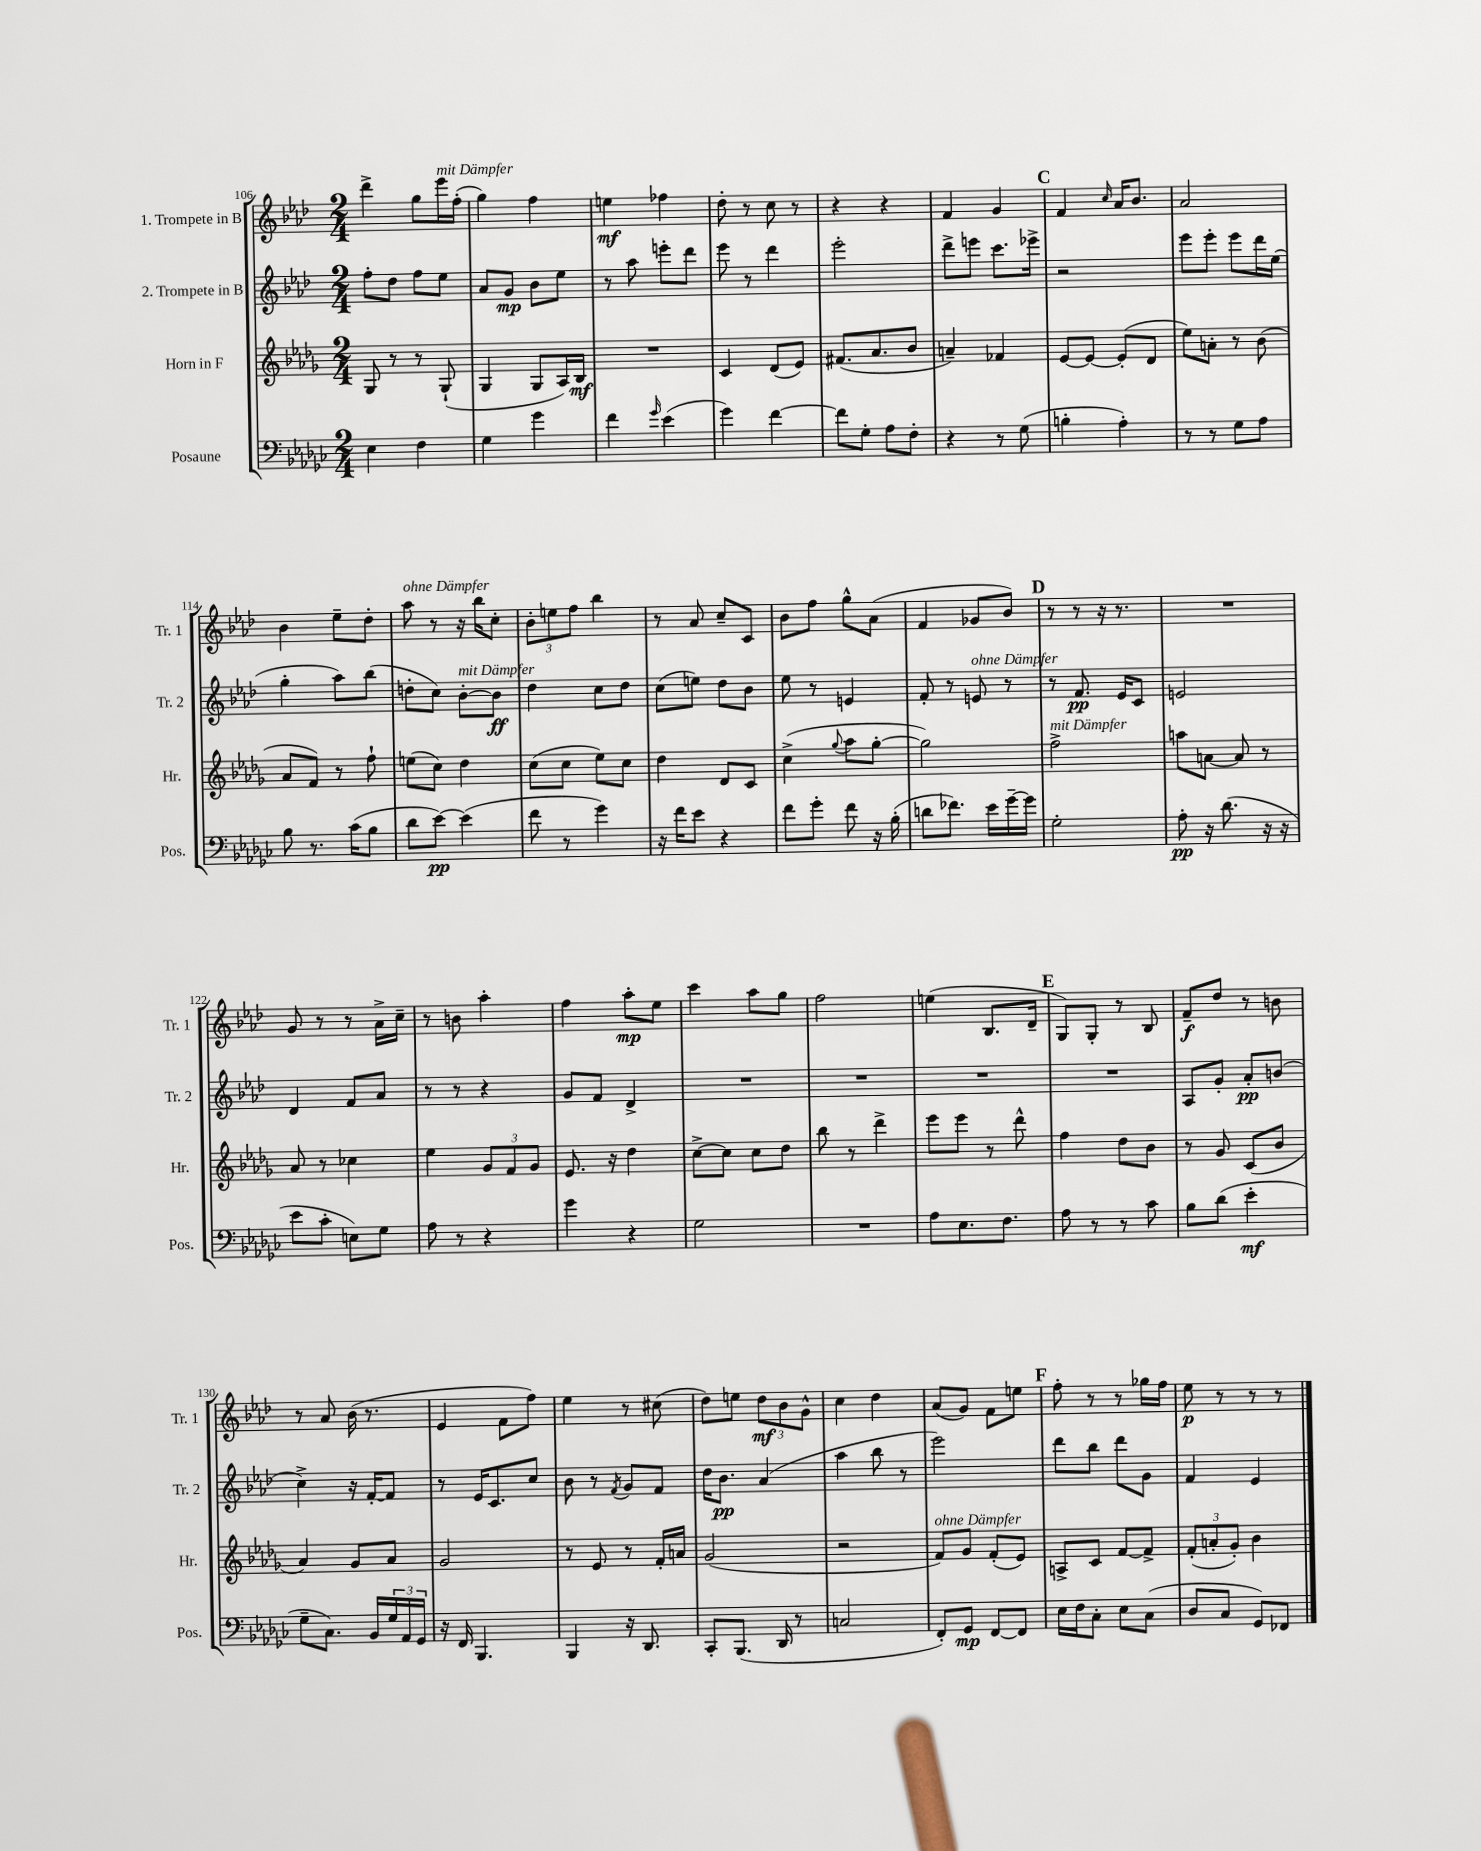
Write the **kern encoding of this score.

**kern	**kern	**kern	**kern
*staff4	*staff3	*staff2	*staff1
*clefF4	*clefG2	*clefG2	*clefG2
*k[b-e-a-d-g-c-]	*k[b-e-a-d-g-]	*k[b-e-a-d-]	*k[b-e-a-d-]
*M2/4	*M2/4	*M2/4	*M2/4
4E-\	8G-/	8ff'\L	4ddd-^\
.	8r	8dd-\J	.
4F\	8r	8ff\L	8gg\L
.	(8G-`/	8ee-\J	16eee-\L
.	.	.	(16ff'\JJ
=	=	=	=
4G-\	4G-/	8a-/L	4gg\)
.	.	8g/J	.
4g-\	8G-/L	8b-\L	4ff\
.	16A-/L)	8ee-\J	.
.	16B-/JJ	.	.
=	=	=	=
4f\	2r	8r	4ee\
.	.	8aa-\	.
16qqg-/	.	.	.
(4e-\	.	8eee'\L	4ff-\
.	.	8ddd-\J	.
=	=	=	=
4g-\)	4c/	8eee-\	8dd-'\
.	.	8r	8r
[4f\	(8d-/L	4ddd-\	8cc\
.	8e-/J)	.	8r
=	=	=	=
8f\]L	(8.f#/L	2eee-'\	4r
8G-'\J	.	.	.
.	8.a-/	.	.
8A-\L	.	.	4r
8F'\J	8b-/J	.	.
=	=	=	=
4r	4a~/)	8ddd-^\L	4f/
.	.	8eee\J	.
8r	4f-/	8.ccc\L	4g/
(8G-\	.	.	.
.	.	16eee-^\Jk	.
=	=	=	=
4B'\	[8e-/L	2r	4f/
.	8e-/_J	.	.
.	.	.	16qqcc/
4A-'\)	(8e-'/]L	.	16a-/LK
.	.	.	8.b-/J
.	8d-/J	.	.
=	=	=	=
8r	8ee-\L)	8eee-\L	2a-/
8r	8a'\J	8eee-'\J	.
8G-\L	8r	8eee-\L	.
8A-\J	(8b-\	16ddd-\L	.
.	.	(16ee-\JJ	.
=	=	=	=
8B-\	8a-/L	4gg'\	4b-\
8.r	8f/J)	.	.
.	8r	8aa-\L)	8ee-~\L
(16c-\LK	.	.	.
8B-\J	8ff`\	(8bb-\J	8dd-'\J
=	=	=	=
8d-\L	(8ee\L	8dd'\L	8aa-\
[8e-\J)	8cc\J)	8cc\J)	8r
(4e-\]	4dd-\	[8b-'\L	16r
.	.	.	16bb-\LK
.	.	8b-\]J	8cc'\J
=	=	=	=
8f\	(8cc\L	4dd-\	12b-'\L
.	.	.	12ee\
8r	8cc\J	.	.
.	.	.	12ff\J
4g-\)	8ee-\L)	8cc\L	4bb-\
.	8cc\J	8dd-\J	.
=	=	=	=
16r	4dd-\	(8cc\L	8r
16f\LK	.	.	.
8e-\J	.	8ee\J)	8a-/
4r	8d-/L	8dd-\L	8cc~/L
.	8c/J	8b-\J	8c/J
=	=	=	=
8f\L	(4cc^\	8ee-\	8b-\L
8g-'\J	.	8r	8ff\J
.	8qqgg-/	.	.
8f\	8aa-\L	4e/	8gg^^\L
16r	[8gg-'\J	.	(8a-\J
(16B-'\	.	.	.
=	=	=	=
8d\L	2gg-\])	8f'/	4f/
8.f-\J)	.	8r	.
.	.	8e/	8g-/L
16e-\LL	.	.	.
[16g-~\	.	8r	8b-/J)
16g-\]JJ	.	.	.
=	=	=	=
2G-'\	2ff^\	8r	8r
.	.	8.f/	8r
.	.	.	16r
.	.	16e-/LK	8.r
.	.	8c/J	.
=	=	=	=
8A-'\	8aa\L	2e/	2r
16r	[8a\J	.	.
(8.d-\	.	.	.
.	8a/]	.	.
16r	8r	.	.
16r	.	.	.
=	=	=	=
8e-\L	8a-/	4d-/	8g/
8c-'\J	8r	.	8r
8E\L)	4cc-\	8f/L	8r
8G-\J	.	8a-/J	16a-^\LL
.	.	.	16cc~\JJ
=	=	=	=
8A-\	4ee-\	8r	8r
8r	.	8r	8b\
4r	12g-/L	4r	4aa-'\
.	12f/	.	.
.	12g-/J	.	.
=	=	=	=
4g-\	8.e-/	8g/L	4ff\
.	.	8f/J	.
.	16r	.	.
4r	4dd-\	4d-^/	8aa-'\L
.	.	.	8ee-\J
=	=	=	=
2G-\	[8cc^\L	2r	4ccc\
.	8cc\]J	.	.
.	8cc\L	.	8aa-\L
.	8dd-\J	.	8gg\J
=	=	=	=
2r	8bb-\	2r	2ff\
.	8r	.	.
.	4ddd-^\	.	.
=	=	=	=
8A-\L	8eee-\L	2r	(4ee\
8.E-\	8eee-\J	.	.
.	8r	.	8.B-/L
8.F\J	.	.	.
.	8ddd-^^\	.	.
.	.	.	16d-~/Jk
=	=	=	=
8A-\	4ff\	2r	8G/L)
8r	.	.	8G'/J
8r	8dd-\L	.	8r
8c-\	8b-\J	.	8B-/
=	=	=	=
8B-\L	8r	8A-/L	8f~/L
(8d-\J	8g-/	8g'/J	8dd-/J
4e-'\	(8c/L	8a-'/L	8r
.	8b-/J	(8b/J	8b\
=	=	=	=
8G-~\L	4a-/)	4cc^\)	8r
8.C-\J)	.	.	8a-/
.	8g-/L	16r	(16b-\
16BB-/LL	.	[16f'/LK	8.r
24G-/	8a-/J	8f/]J	.
24AA-/	.	.	.
24GG-/JJ	.	.	.
=	=	=	=
16r	2g-/	8r	4e-/
16FF/	.	.	.
4.BBB-/	.	16e-/LK	.
.	.	8.c/	.
.	.	.	8f\L
.	.	8cc/J	8ff\J)
=	=	=	=
4BBB-/	8r	8b-\	4ee-\
.	8e-/	8r	.
.	.	8qf/	.
16r	8r	8g/L	8r
8.DD-/	.	.	.
.	16f'/LL	8f/J	(8cc#\
.	16a/JJ	.	.
=	=	=	=
8CC-'/L	(2g-/	16dd-\LK	8dd-\L)
.	.	8.b-\J	.
(8.BBB-/J	.	.	8ee\J
.	.	(4a-/	12dd-\L
16DD-/	.	.	.
.	.	.	12b-\
8r	.	.	.
.	.	.	12g^^\J
=	=	=	=
2C/	2r	4aa-\	4cc\
.	.	8bb-\	4dd-\
.	.	8r	.
=	=	=	=
8FF'/L)	8f/L)	2eee-\)	(8a-/L
8GG-/J	8g-/J	.	8g/J)
[8FF/L	(8f'/L	.	8f\L
8FF/]J	8e-/J)	.	8ee\J
=	=	=	=
16E-\LL	8A^/L	8ddd-\L	8ff'\
16F\J	.	.	.
8C-'\J	8c/J	8bb-\J	8r
8E-\L	[8f/L	8ddd-\L	8r
(8C-\J	8f^/]J	8g\J	16gg-\LL
.	.	.	16ff\JJ
=	=	=	=
8D-/L	(12f'/L	4f/	8ee-\
.	12a'/	.	.
8C-/J	.	.	8r
.	12g-'/J)	.	.
8GG-/L)	4b-\	4e-/	8r
8FF-/J	.	.	8r
==	==	==	==
*-	*-	*-	*-
